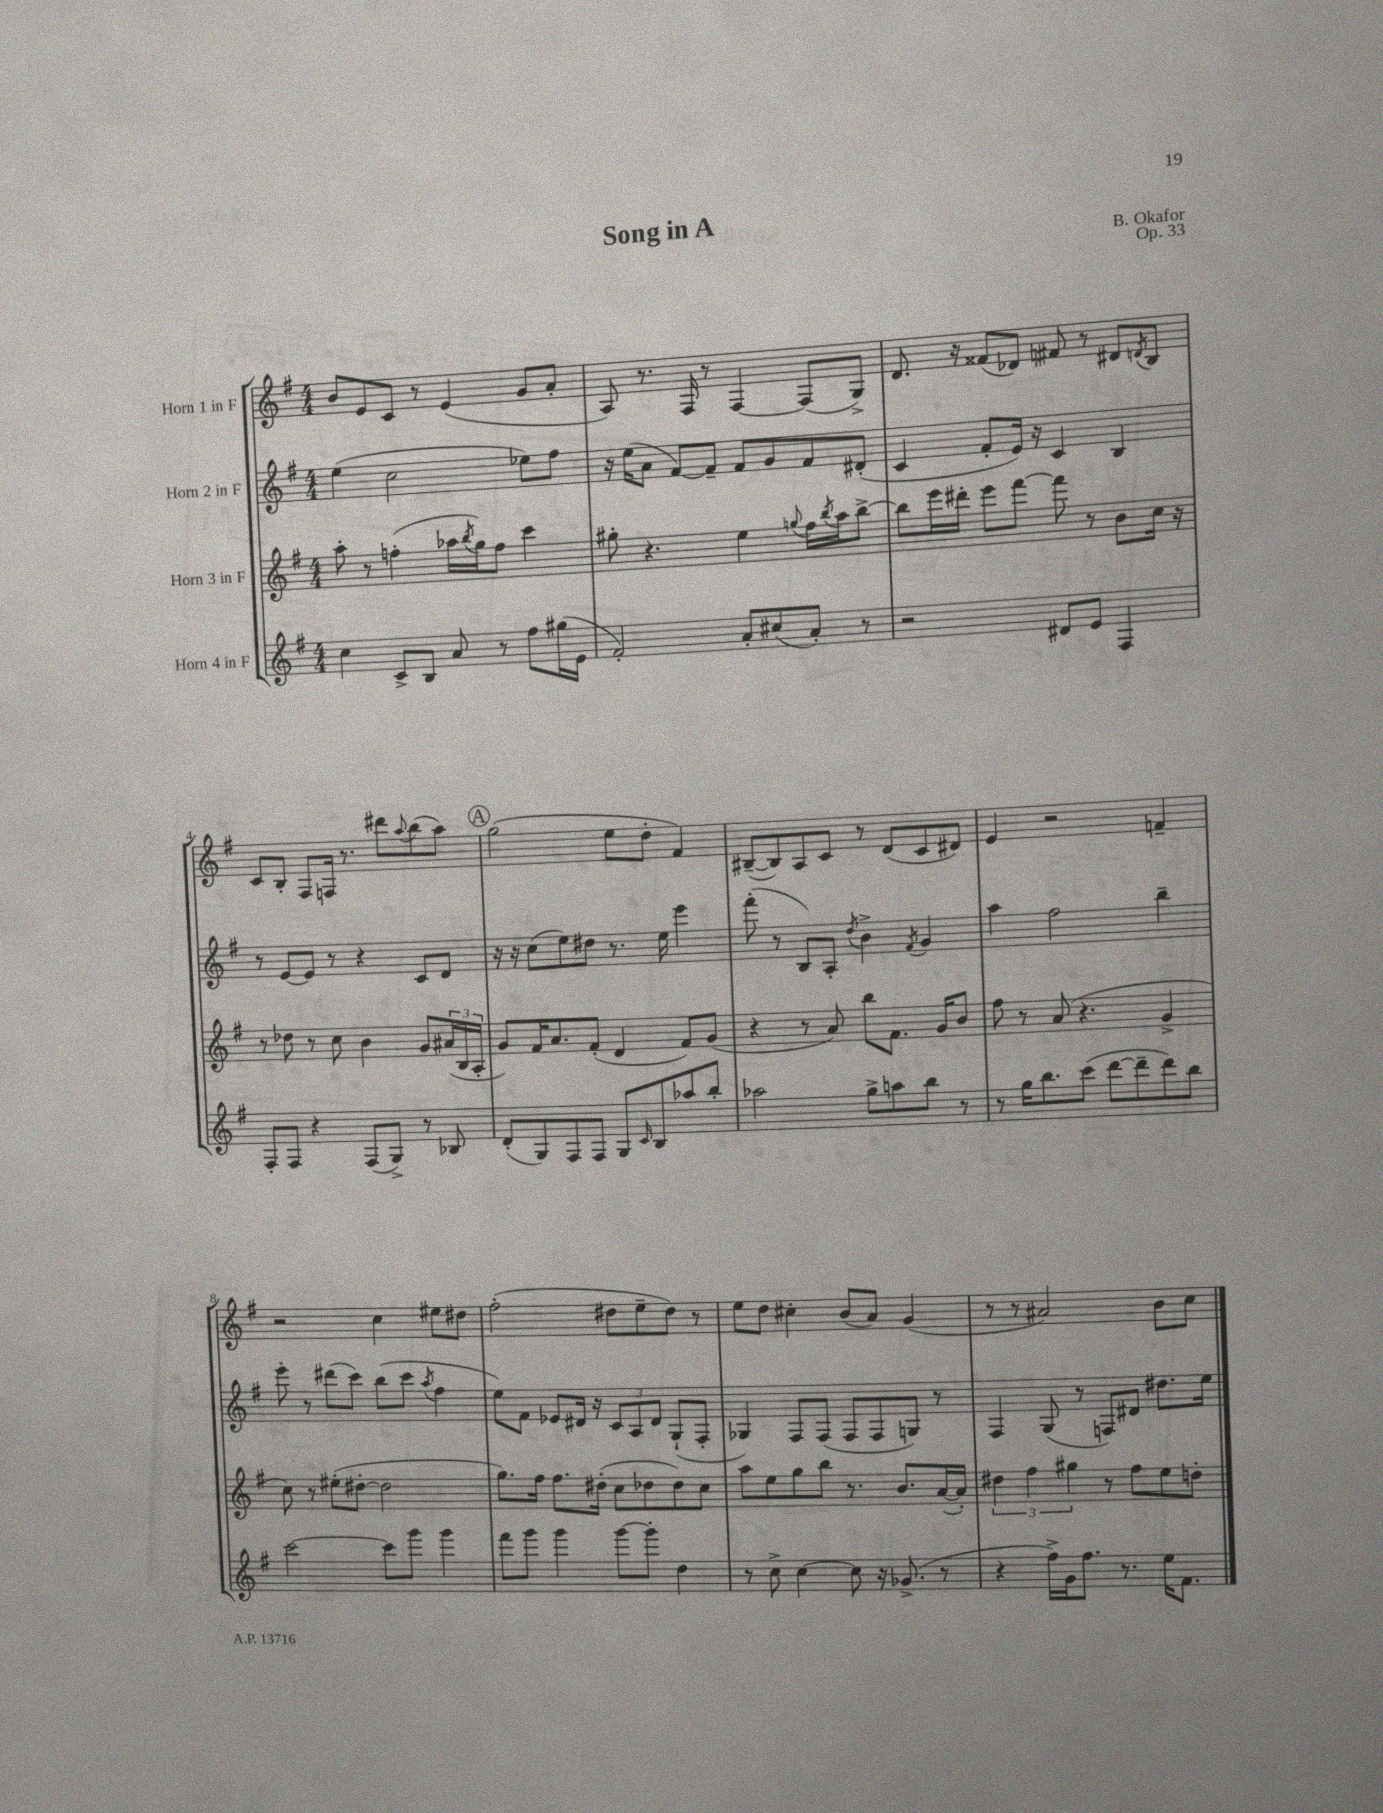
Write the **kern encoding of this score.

**kern	**kern	**kern	**kern
*staff4	*staff3	*staff2	*staff1
*clefG2	*clefG2	*clefG2	*clefG2
*k[f#]	*k[f#]	*k[f#]	*k[f#]
*M4/4	*M4/4	*M4/4	*M4/4
4cc	8aa'	(4ee	8b
.	8r	.	8e
8c^	(4ff'	2cc	8c
8B	.	.	8r
8a	16aa-	.	(4e
.	8qbb	.	.
.	16gg)	.	.
8r	8ff	.	.
8ff#	4ccc	8ee-)	8g
(16gg#	.	8ff#	8a'
16e	.	.	.
=	=	=	=
2f#')	8gg#'	16r	8A)
.	.	(16ee	.
.	4.r	8a	8.r
.	.	[8f#)	.
.	.	.	16F#
.	.	8f#~]	8r
8a'	4ee	8f#	[4F#
(8cc#	.	8g	.
.	8qqgg	.	.
8a')	16ff#	8f#	(8F#]
.	8qbb	.	.
.	16aa	.	.
8r	[8bb^	(8d#'	8G^)
=	=	=	=
2r	8bb]	4c	8.d
.	16eee	.	.
.	16ddd#'	.	16r
.	8eee	8f#'	(8f##
.	[8fff#	16e)	8d-)
.	.	16r	.
8d#	8fff#]	4c	8f#
8e	8r	.	8r
4F#	8b	4B	8d#
.	.	.	8qd
.	16cc	.	8B
.	16r	.	.
=	=	=	=
8F#'	8r	8r	8c
8F#	8dd-	[8e	8B'
4r	8r	8e]	8F#
.	8cc	8r	16F
.	.	.	8.r
(8F#	4b	4r	.
8G^)	.	.	8ddd#
.	.	.	8qqaa
8r	8g	8c	(8bb
8B-	(24a#	8d	8aa)
.	24B	.	.
.	24A'	.	.
=	=	=	=
(8d'	8g)	16r	(2gg
.	.	16r	.
8G)	16f#	(8cc	.
.	8.a	.	.
8F#	.	8ee)	.
8F#	(8f#'	8dd#	.
8G	4d	8.r	8ee
16qqc	.	.	.
8B	.	.	8dd'
.	.	16ee	.
8aa-	8f#)	4eee	4f#)
8bb'	(8g	.	.
=	=	=	=
2aa-	4r	(8fff#'	([8B#~
.	.	8r	8B#])
.	8r	8B)	8A
.	8a)	8A'	8c
.	.	8qdd	.
8gg^	8bb	4b^	8r
8aa	8.f#	.	(8d
.	.	8qf#	.
8bb	.	4g	8c
.	16g	.	.
8r	8b	.	8d#)
=	=	=	=
8r	8ff#	4aa	4e
16gg	8r	.	.
8.bb	.	.	.
.	(8a	2ff#	2r
(8ccc	4.r	.	.
[8ddd	.	.	.
8ddd~]	.	.	.
8ddd)	4g^	4bb~	4f~
8bb	.	.	.
=	=	=	=
[2ccc	8cc)	8eee'	2r
.	8r	8r	.
.	(8ee#'	(8ddd#	.
.	[8dd#'	8ccc)	.
8ccc]	2dd#]	(8bb	4cc
8ggg	.	8ccc	.
.	.	8qaa	.
4ggg	.	4ff#	8ee#
.	.	.	8dd#
=	=	=	=
8fff#	8.gg)	8ee)	(2ff#'
8ggg	.	8f#	.
.	16ff#	.	.
4ggg	8.ff#	8e-	.
.	.	16d#	.
.	(16dd#'	16r	.
[8ggg	8cc	12c	8dd#
.	.	12A	.
8ggg']	8dd-	.	8ee~
.	.	12d#	.
4dd	8dd-)	(8G`	8dd#)
.	8cc	8F#'	8r
=	=	=	=
8r	8aa	4G-)	8ee
8cc^	8ee	.	8dd
[4cc	8gg	8F#	4cc#'
.	8bb	(8F#	.
8cc]	8.r	8F#	(8b
16r	.	8F#	8a)
(8.g-^	8.b	.	.
.	.	8G)	(4g
8r	([16a	8r	.
.	16a'])	.	.
=	=	=	=
4r	6dd#	4F#	8r
.	.	.	8r
.	6ff#	.	.
16ff#^)	.	(8G	2a#)
16g	.	.	.
.	6gg#	.	.
8.ff#	.	8r	.
.	8r	8F)	.
8.r	.	.	.
.	8ff#	8d#	.
16ee	8ee	8.dd#	8b
8.f#	.	.	.
.	8dd'	.	8cc
.	.	16ee	.
==	==	==	==
*-	*-	*-	*-
